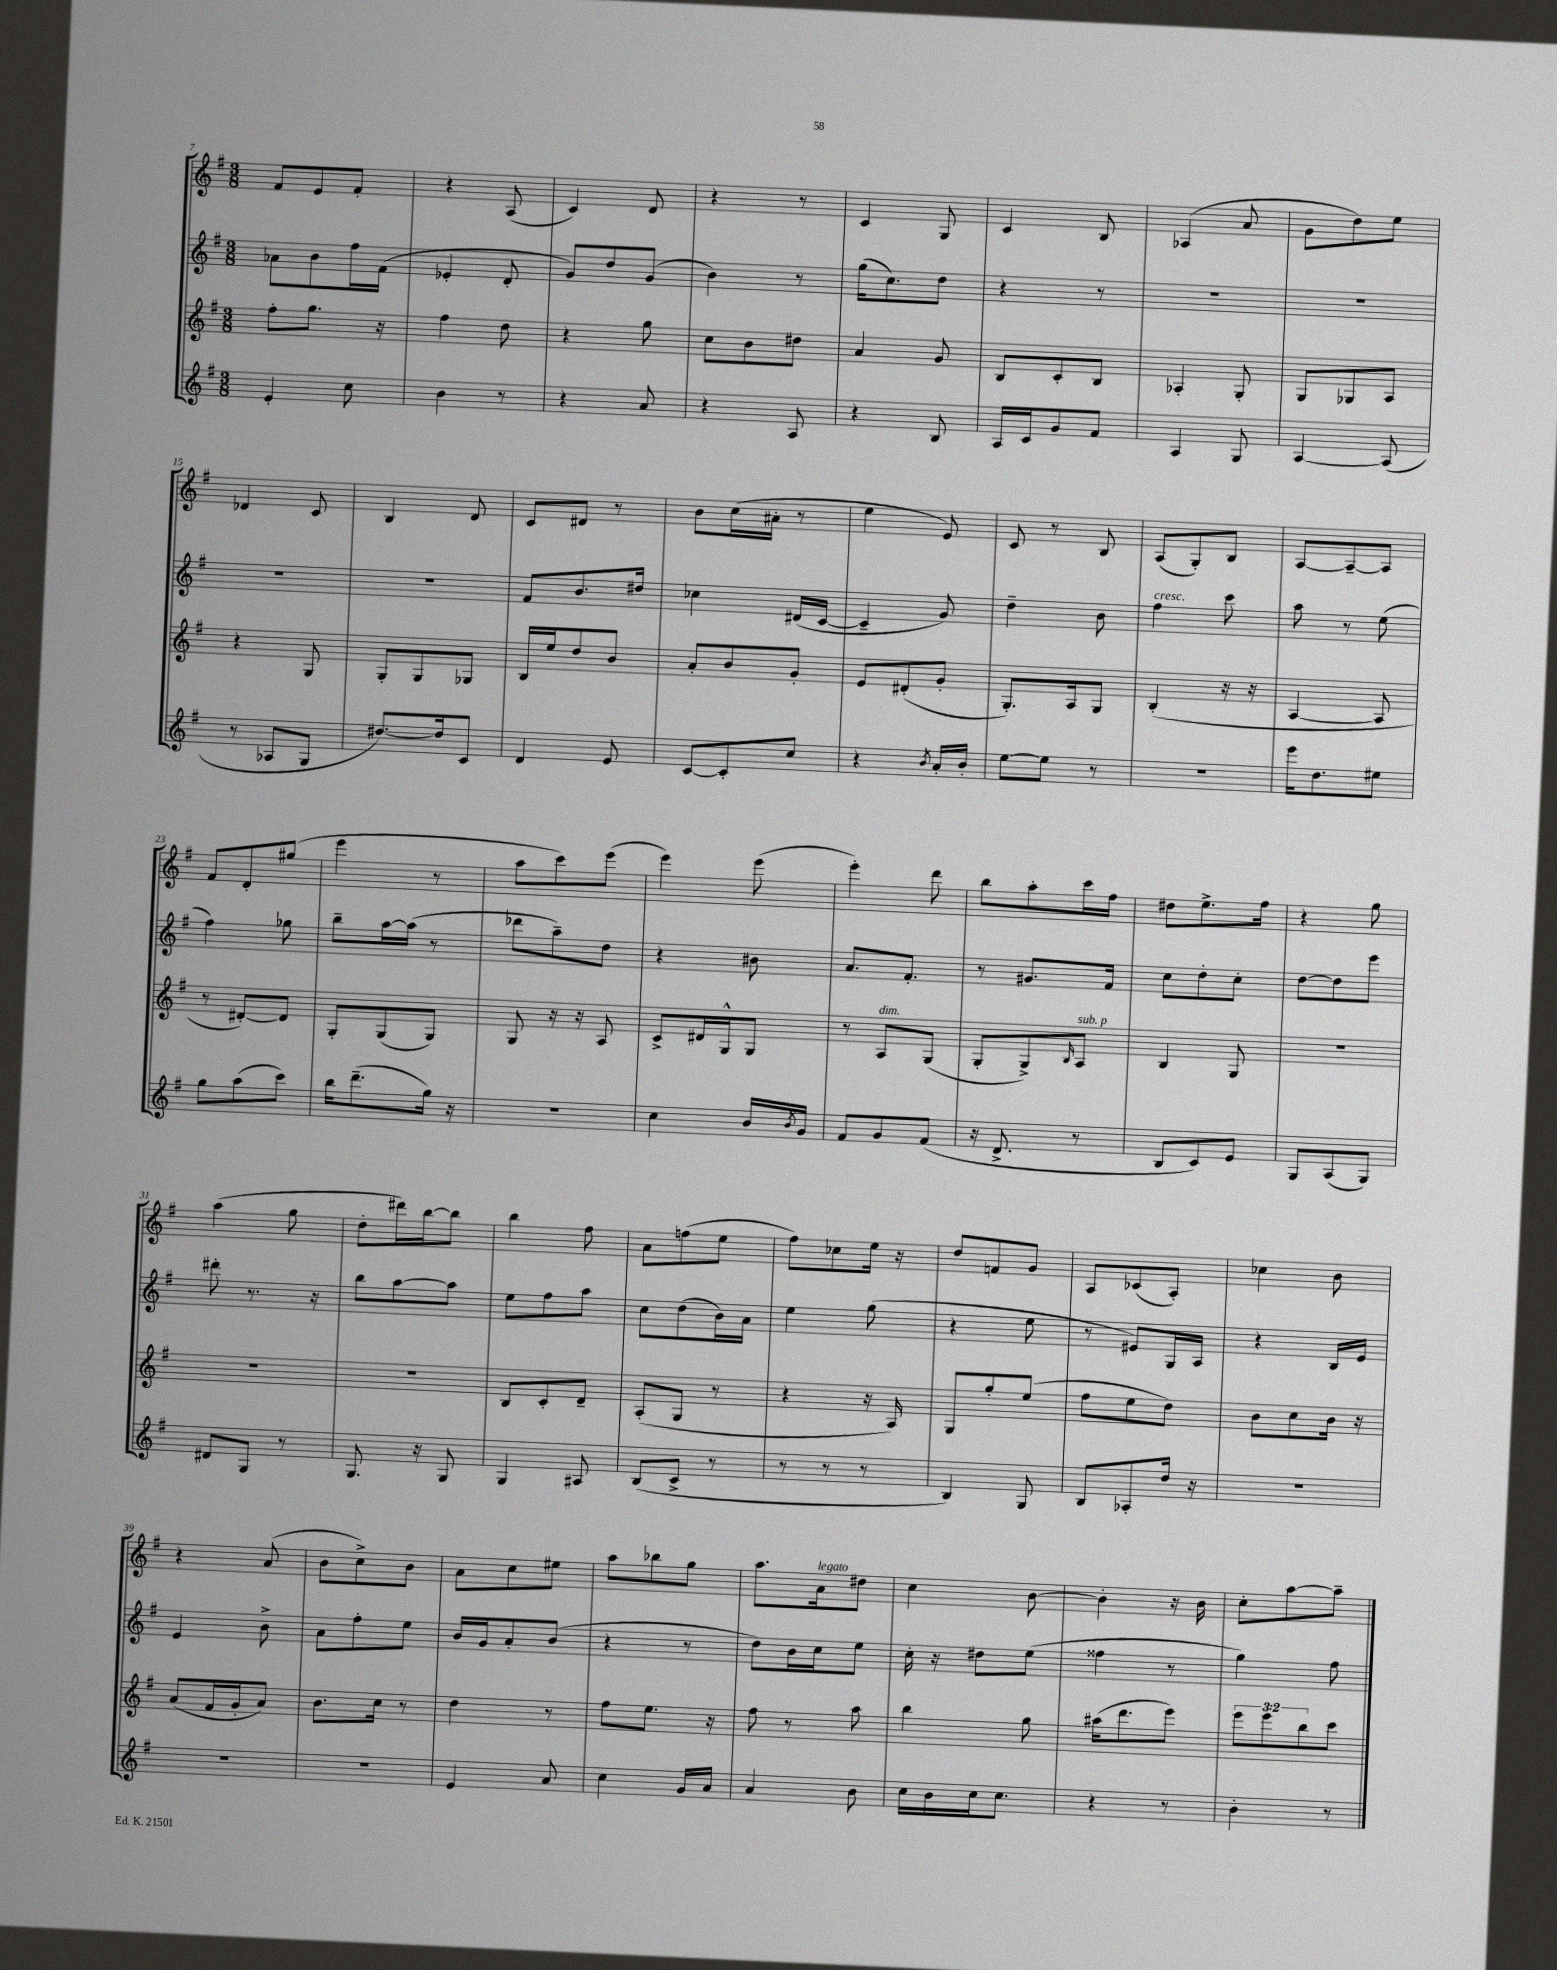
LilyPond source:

<<
\new StaffGroup <<
\new Staff = "s0" {
    \clef treble \key g \major \numericTimeSignature \time 3/8
    fis'8 e'8 fis'8-. |
    r4 a8( |
    c'4) d'8 |
    r4 r8 |
    c'4 g8 |
    c'4 b8 |
    aes4( a'8 |
    g'8 d''8) e''8 |
    des'4 c'8 |
    b4 d'8 |
    c'8 dis'8 r8 |
    b'8 c''16( ais'16-. r8 |
    e''4 e'8) |
    c'8 r8 b8 |
    a8( g8-.) b8 |
    a8~ a8~-- a8 |
    fis'8 d'8-. gis''8( |
    e'''4 r8 |
    a''8 c'''8) e'''8( |
    e'''4) e'''8( |
    e'''4-.) d'''8 |
    b''8 a''8-. c'''16 fis''16 |
    dis''8 e''8.-> fis''16 |
    r4 g''8 |
    a''4( g''8 |
    d''8-. dis'''16) b''16~ b''8 |
    b''4 fis''8 |
    a'8 f''8( e''8 |
    fis''8) ces''8 e''16 r16 |
    d''8 f'8 g'8 |
    a8 ces'8( a8-.) |
    ces''4 b'8 |
    r4 a'8( |
    b'8 c''8->) b'8 |
    a'8 c''8 eis''8 |
    a''8 bes''8 g''8 |
    a''8. a'16^\markup { \italic "legato" } dis''8 |
    c''4 b'8~ |
    b'4-. r16 b'16 |
    c''8-. a''8~ a''8-- \bar "|." |
}
\new Staff = "s1" {
    \clef treble \key g \major \numericTimeSignature \time 3/8
    aes'8 b'8 fis''16 fis'16( |
    ees'4-. d'8-. |
    g'8) d''8 g'8( |
    b'4) r8 |
    g''16( c''8.) d''8 |
    r4 r8 |
    R4. |
    R4. |
    R4. |
    R4. |
    fis'8 b'8. dis''16 |
    ces''4 dis'16( c'16~ |
    c'4-- g'8) |
    d''4-- b'8 |
    fis''4^\markup { \italic "cresc." } c'''8 |
    a''8 r8 e''8( |
    fis''4) ges''8 |
    b''8-- a''16~ a''16( r8 |
    des'''8 a''8--) d''8 |
    r4 bis'8 |
    a'8. fis'8.-. |
    r8 gis'8. fis'16 |
    c''8 d''8-. c''8-. |
    d''8~ d''8 e'''8 |
    dis'''8-. r8. r16 |
    b''8 a''8~ a''8 |
    e''8 fis''8 a''8 |
    c''8 d''8( b'16) a'16 |
    e''4 g''8( |
    r4 e''8 |
    r8 eis'8) g16 a16 |
    r4 b16 e'16 |
    e'4 b'8-> |
    a'8 fis''8-. e''8 |
    b'16 g'16 a'8-. b'8( |
    r4 r8 |
    d''8) b'16 c''16 e''8 |
    c''16-. r16 dis''8 e''8( |
    fisis''4 r8 |
    g''4) fis''8 \bar "|." |
}
\new Staff = "s2" {
    \clef treble \key g \major \numericTimeSignature \time 3/8 \override Staff.TupletNumber.text = #tuplet-number::calc-fraction-text
    fis''8-. g''8. r16 |
    fis''4 d''8 |
    r4 g''8 |
    c''8 b'8 dis''8 |
    a'4 g'8 |
    b8 c'8-. b8 |
    aes4-. g8-. |
    g8 ges8 a8 |
    r4 g8 |
    g8-. g8 ges8 |
    b16 e''16 d''8 b'8 |
    a'8-. b'8 g'8-. |
    e'8 dis'8-.( g'8-. |
    g8.-.) a16 g8 |
    b4-.( r16 r16 |
    a4~ a8 |
    r8 dis'8~-.) dis'8 |
    g8-. g8( g8) |
    g8 r16 r16 a8 |
    c'8-> dis'16 g16-^ g8 |
    r8 a8^\markup { \italic "dim." } g8( |
    g8-. g8->) \grace { b16 } a8^\markup { \italic "sub. p" } |
    b4 g8 |
    R4. |
    R4. |
    R4. |
    b8 c'8-. d'8-- |
    a8-.( g8 r8 |
    r4 r16 a16) |
    g8 g''8-. e''8( |
    fis''8 e''8 d''8) |
    b'8 c''8 b'16 r16 |
    a'8( fis'16 g'16-. a'8) |
    b'8. c''16 r8 |
    d''4 r8 |
    fis''8 e''8. r16 |
    fis''8 r8 a''8 |
    b''4 g''8 |
    ais''16( d'''8. e'''8) |
    \tuplet 3/2 { e'''8 e'''8 b''8 } c'''8 \bar "|." |
}
\new Staff = "s3" {
    \clef treble \key g \major \numericTimeSignature \time 3/8
    e'4-. c''8 |
    b'4 r8 |
    r4 a'8 |
    r4 a8 |
    r4 b8 |
    a16 c'16 g'8 fis'8 |
    a4 g8 |
    a4~ a8( |
    r8 aes8 g8 |
    dis''8.~) dis''16 c'8 |
    d'4 e'8 |
    c'8~ c'8-. c''8 |
    r4 \acciaccatura { b'8 } a'16-. b'16-. |
    e''8~ e''8 r8 |
    R4. |
    e'''16 d''8. eis''8 |
    g''8 a''8( c'''8) |
    b''16 d'''8.--( g''16) r16 |
    R4. |
    c''4 b'16 \acciaccatura { b'8 } g'16 |
    fis'8 g'8 fis'8( |
    r16 d'8.-> r8 |
    b8 c'8) e'8 |
    g8 a8( g8) |
    dis'8 g8 r8 |
    g8. r16 g8 |
    g4 ais8 |
    b8( c'8-> r8 |
    r8 r8 r8 |
    b4) g8 |
    b8 aes8-. d''16 r16 |
    R4. |
    R4. |
    R4. |
    e'4 a'8 |
    c''4 g'16 a'16 |
    a'4 b'8 |
    c''16 b'16 c''16 c''8. |
    r4 r8 |
    b'4-. r8 \bar "|." |
}
>>
>>
\layout { \context { \Score currentBarNumber = #7 } }
